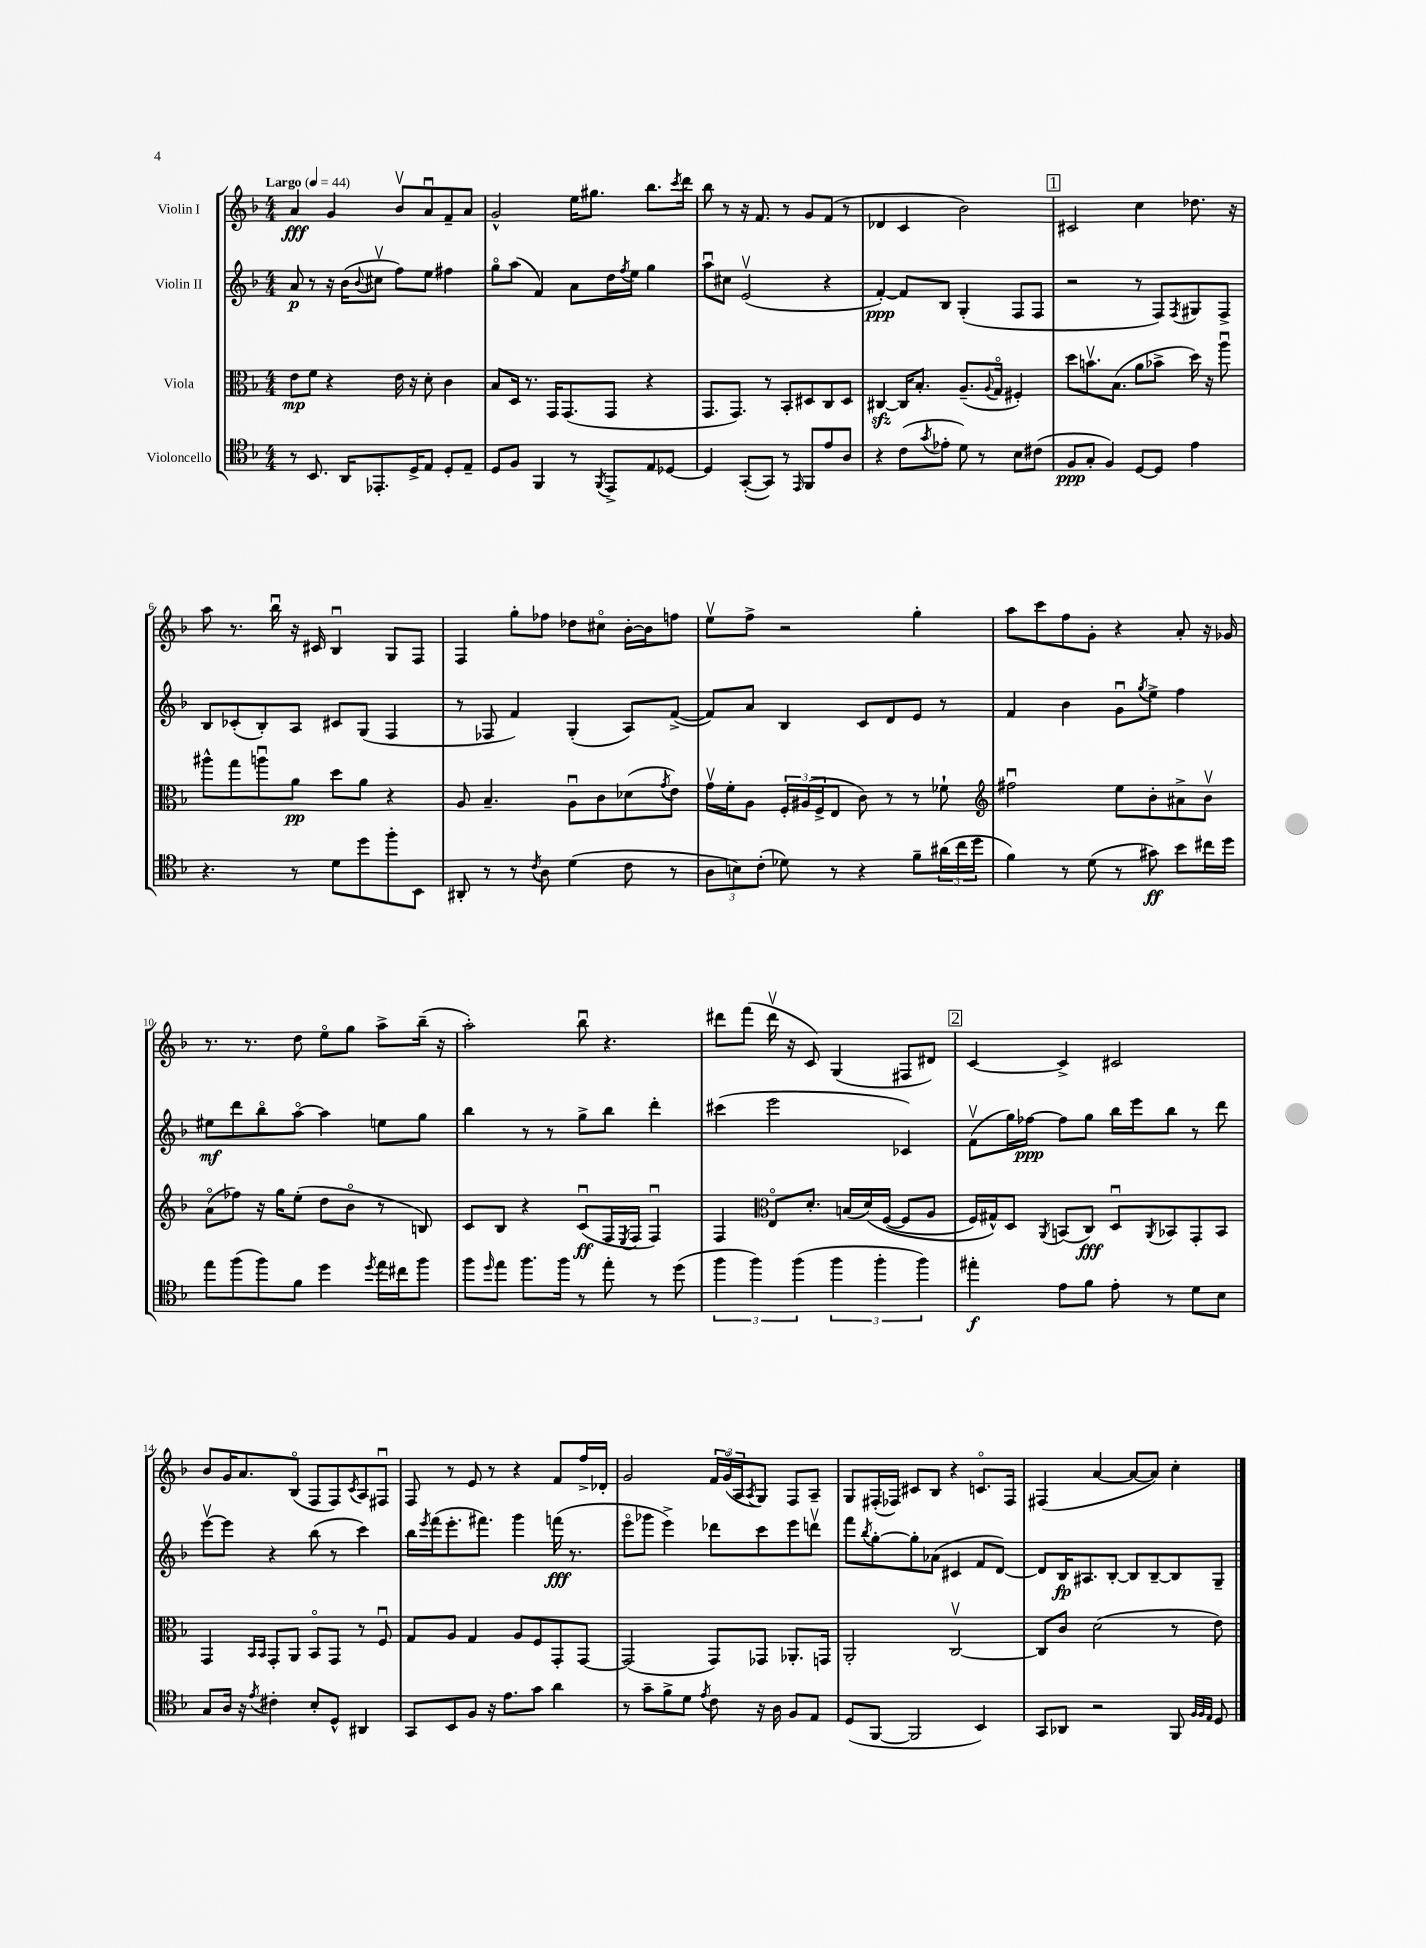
<<
\new StaffGroup <<
\new Staff = "s0" \with { instrumentName = "Violin I" } {
    \clef treble \key f \major \numericTimeSignature \time 4/4 \tempo "Largo" 4 = 44
    a'4\fff g'4 bes'8\upbow a'8\downbow f'8-- a'8 |
    g'2-^ e''16 gis''8. bes''8. \acciaccatura { c'''8 } d'''16 |
    bes''8 r8 r16 f'8. r8 g'8 f'8( r8 |
    des'4 c'4 bes'2) |
    \mark \markup { \box "1" } cis'2 c''4 des''8. r16 |
    a''8 r8. bes''16\downbow r16 cis'16 bes4\downbow g8 f8 |
    f4 g''8-. fes''8 des''8 cis''8\flageolet bes'16~-. bes'16 f''8 |
    e''8\upbow f''8-> r2 g''4-. |
    a''8 c'''8 f''8 g'8-. r4 a'8-. r16 ges'16 |
    r8. r8. d''8 e''8\flageolet g''8 a''8-> bes''16--( r16 |
    a''2-.) bes''8\downbow r4. |
    dis'''8 f'''8( dis'''16\upbow r16 c'8) g4( fis8 dis'8) |
    \mark \markup { \box "2" } c'4~ c'4-> cis'2 |
    bes'8 g'16 a'8. bes8\flageolet( f8 f8) \acciaccatura { c'8 } a8 fis8\downbow |
    f8 r8 e'8 r8 r4 f'8 f''16-> des'16-. |
    g'2 \tuplet 3/2 { f'16 g'16\flageolet( a16 } \acciaccatura { a8 } g8) f8 a8-- |
    g8 fis16-.( fes16) cis'8 bes8 r4 c'8.\flageolet fes16 |
    fis4( a'4~ a'8~ a'8) c''4-. \bar "|." |
}
\new Staff = "s1" \with { instrumentName = "Violin II" } {
    \clef treble \key f \major \numericTimeSignature \time 4/4
    a'8\p r8 r16 bes'16( \appoggiatura { bes'8 } cis''8\upbow f''8) e''8 fis''4 |
    g''8\flageolet a''8( f'4) a'8 d''16 \acciaccatura { f''8 } e''16 g''4 |
    a''8\downbow cis''8 e'2\upbow( r4 |
    f'4~-.\ppp) f'8 bes8 g4-.( f8 f8 |
    \mark \markup { \box "1" } r2 r8 f8) \acciaccatura { f8 } gis8 f8-> |
    bes8 ces'8-.( bes8-.) a8 cis'8 g8( f4 |
    r8 fes8 f'4) g4-.( a8) f'8~->( |
    f'8) a'8 bes4 c'8 d'8 e'8 r8 |
    f'4 bes'4 g'8\downbow \acciaccatura { g''8 } e''8-> f''4 |
    eis''8\mf d'''8 bes''8\flageolet a''8~\flageolet a''4 e''8 g''8 |
    bes''4 r8 r8 g''8-> bes''8 d'''4-. |
    cis'''4( e'''2 ces'4) |
    \mark \markup { \box "2" } f'8\upbow( g''16) fes''16~\ppp fes''8 g''8 bes''16 e'''16 bes''8 r8 d'''8 |
    e'''8~\upbow e'''8 r4 bes''8( r8 c'''4) |
    bes''16 \acciaccatura { e'''8 } f'''16( e'''8.-. fis'''8.) g'''4 f'''16\fff( r8. |
    e'''8\flageolet ges'''8 e'''4->) des'''8 c'''8 e'''8 d'''8\upbow |
    f'''8 \acciaccatura { bes''8 } g''8~-. g''8-. aes'8( cis'4 f'8 d'8~) |
    d'8 bes16\fp ais8. bes8~-. bes8 bes8~-- bes8 g8-- \bar "|." |
}
\new Staff = "s2" \with { instrumentName = "Viola" } {
    \clef alto \key f \major \numericTimeSignature \time 4/4
    e'8\mp f'8 r4 e'16 r16 d'8-. c'4 |
    bes8 d16 r8. g,16 g,8.( g,8 r4 |
    g,8. g,8.) r8 bes,8-. dis8 c8 dis8 |
    cis4~\sfz cis16 bes8.-. a8.--( \appoggiatura { a8 } g16\flageolet fis4-.) |
    \mark \markup { \box "1" } d''8 b'8.\upbow bes8.( a'8 bes'8-> d''16) r16 a''8\downbow |
    ais''8-^ g''8 a''8\downbow a'8\pp d''8 a'8 r4 |
    a8 bes4.-- a8\downbow c'8 des'8( \acciaccatura { g'8 } e'8) |
    g'16\upbow f'16-. a8 \tuplet 3/2 { f16-. ais16( f16-> } e8 c'8) r8 r8 fes'8-! |
    \clef treble fis''2\downbow e''8 bes'8-. ais'8-> bes'8\upbow |
    a'8\flageolet( fes''8) r16 g''16 e''8-.( d''8 bes'8\flageolet r8 b8) |
    c'8 bes8 r4 c'8\downbow\ff( f16 \acciaccatura { e8 } f16 f4\downbow) |
    f4 \clef alto e8\flageolet d'8.-. b16( d'16)\( f16~( f8 a8 |
    \mark \markup { \box "2" } f16) gis16-^\) d8 \acciaccatura { a,8 } b,8( c8\fff) d8\downbow \acciaccatura { a,8 } bes,8 g,8-. bes,8 |
    g,4 \grace { bes,16 bes,16 } g,8-. a,8 bes,8\flageolet g,8 r8 f8\downbow |
    g8 a8 g4 a8 f8 g,8-. g,8~ |
    g,2( g,8) ges,8 aes,8.-. g,16 |
    a,2-. c2~\upbow |
    c8 c'8 d'2( r8 e'8) \bar "|." |
}
\new Staff = "s3" \with { instrumentName = "Violoncello" } {
    \clef tenor \key f \major \numericTimeSignature \time 4/4
    r8 bes,8. a,16 ees,8.-. d16-> e8 d8-. e8-- |
    d8 f8 f,4 r8 \acciaccatura { f,8 } e,8-> e8 des8~ |
    des4 g,8~-.( g,8) r8 \grace { e,16 } f,8 e'8 a8 |
    r4 c'8( \acciaccatura { g'8 } ees'8-. d'8) r8 bes8 cis'8( |
    \mark \markup { \box "1" } f8\ppp g8-. f4) d8~ d8 e'4 |
    r4. r8 d'8 d''8 f''8-. bes,8 |
    ais,8-. r8 r8 \acciaccatura { c'8 } a8 d'4( c'8 r8 |
    \tuplet 3/2 { a8 b8) c'8-.( } des'8) r8 r4 f'8-- \tuplet 3/2 { ais'16( c''16 d''16 } |
    f'4) r8 d'8( r8 gis'8\ff) bes'8 cis''16 d''16 |
    e''8 f''8( f''8) f'8 d''4 \acciaccatura { d''8 } e''16 cis''16 f''8 |
    f''8 \grace { d''16 } e''8 f''8. f''16 r8 e''8-. r8 d''8( |
    \tuplet 3/2 { f''4 f''4) f''4( } \tuplet 3/2 { f''4 f''4-. f''4) } |
    \mark \markup { \box "2" } eis''4-.\f e'8 f'8 e'8-. r8 d'8 bes8 |
    g8 a16 r16 \acciaccatura { e'8 } cis'4-. bes8-. d8-^ ais,4 |
    g,8 bes,8 f8 r16 e'8. g'8 a'4 |
    r8 g'8-- f'8-> d'8 \acciaccatura { e'8 } c'8 r16 a16 f8 e8 |
    d8( f,8~ f,2 bes,4) |
    g,8 aes,8 r2 f,8 \grace { f32 f32 e32 } d8 \bar "|." |
}
>>
>>
